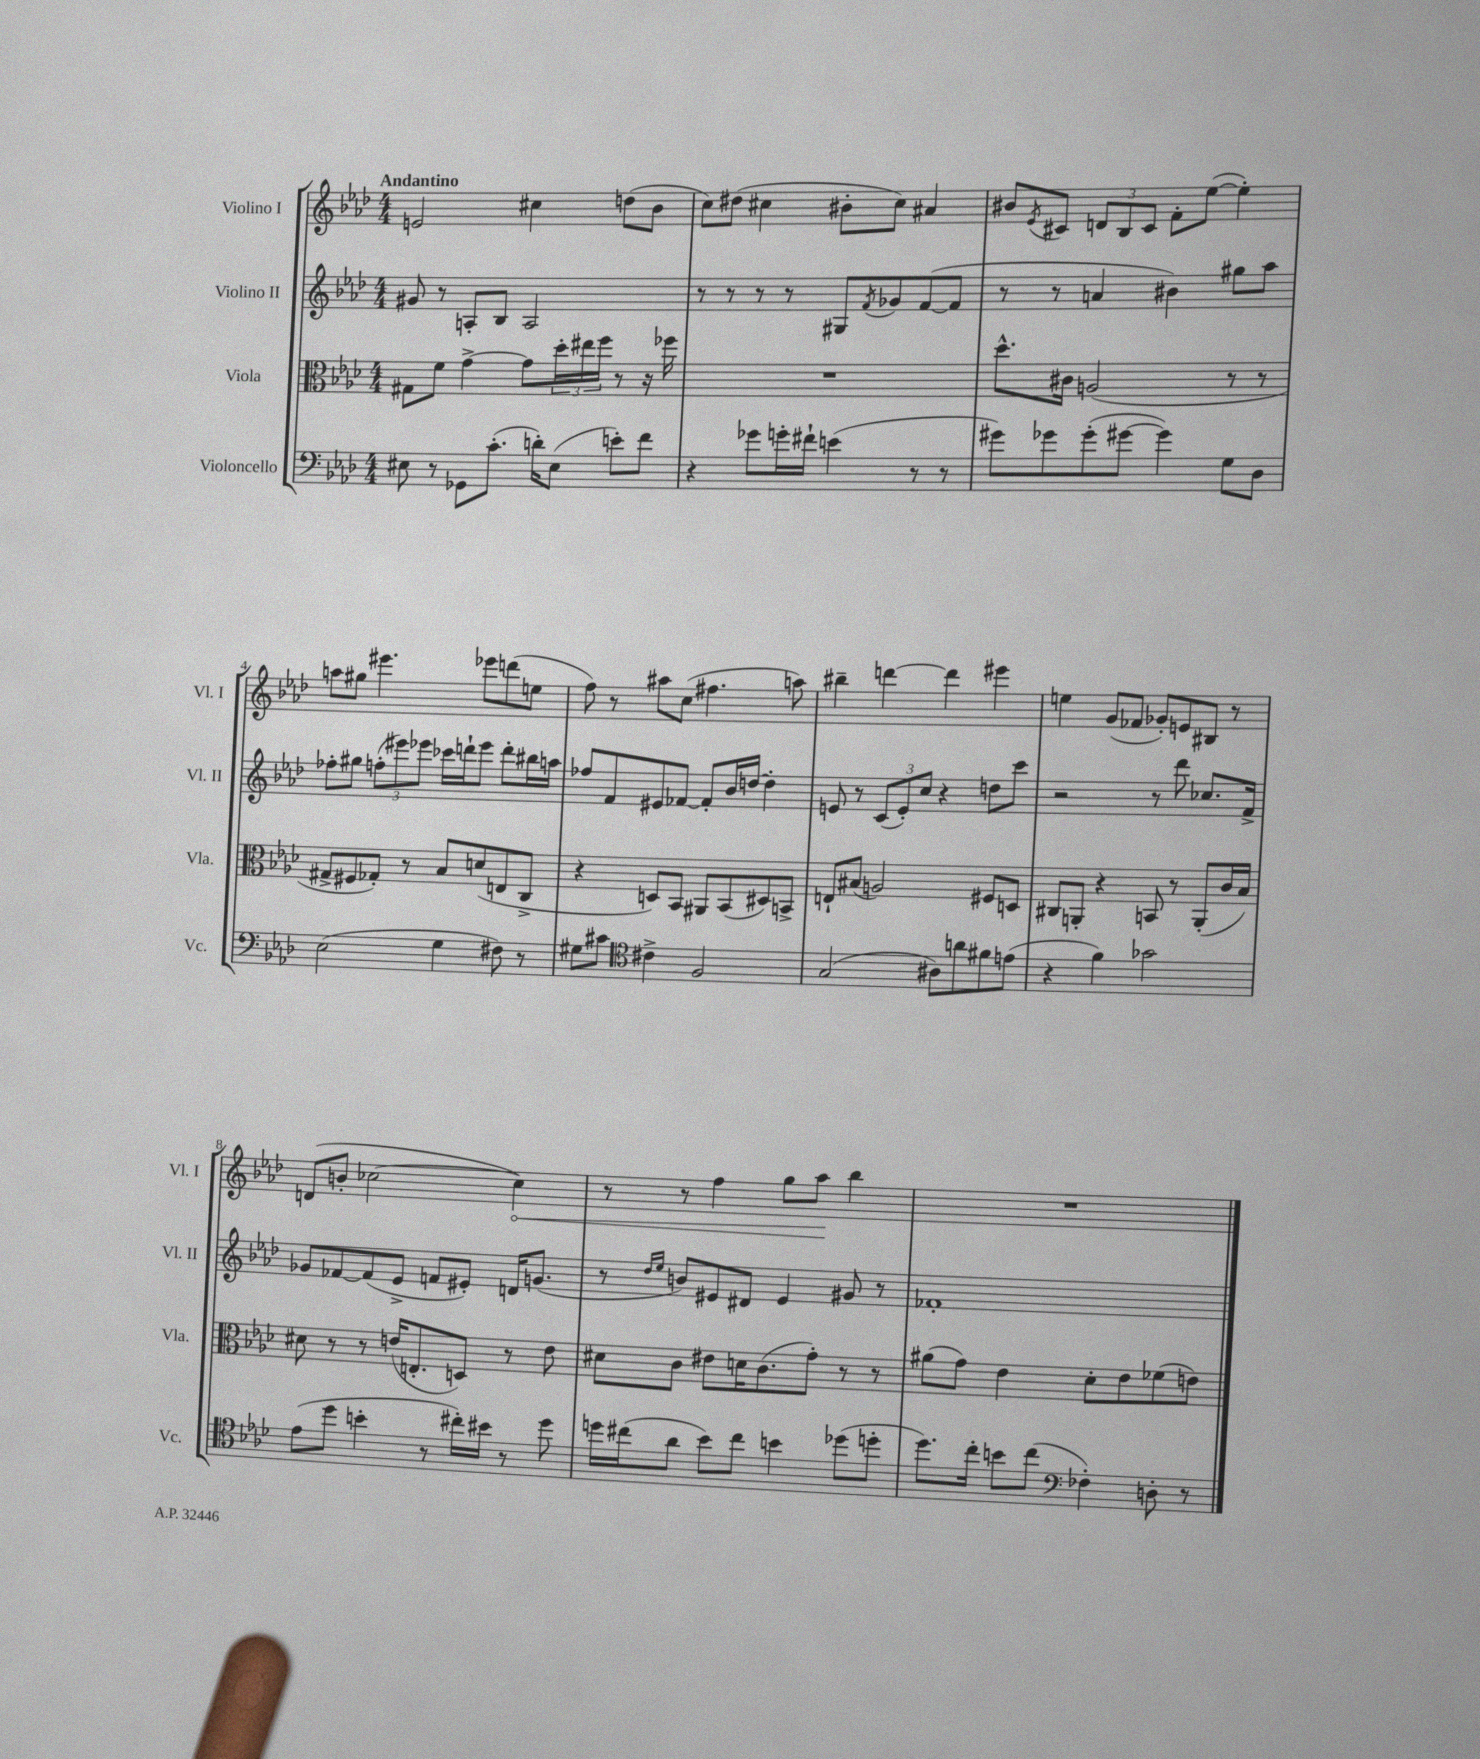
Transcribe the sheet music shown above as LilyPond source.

<<
\new StaffGroup <<
\new Staff = "s0" \with { instrumentName = "Violino I" shortInstrumentName = "Vl. I" } {
    \clef treble \key aes \major \numericTimeSignature \time 4/4 \tempo "Andantino"
    e'2 cis''4 d''8( bes'8 |
    c''8) dis''8( cis''4 bis'8-. cis''8) ais'4 |
    bis'8 \acciaccatura { ees'8 } cis'8 \tuplet 3/2 { d'8 bes8 cis'8 } f'8-. ees''8~( ees''4-.) |
    a''8 gis''8 eis'''4. ees'''8 d'''8( e''8 |
    f''8) r8 ais''8 c''8( fis''4. a''8) |
    bis''4-- d'''4~ d'''4 eis'''4 |
    e''4 g'8( fes'8 ges'8-.) e'8 bis8 r8 |
    d'8( b'8-. ces''2~ \once \override Hairpin.circled-tip = ##t ces''4\<) |
    r8 r8 f''4 g''8 aes''8\! bes''4 |
    R1 \bar "|." |
}
\new Staff = "s1" \with { instrumentName = "Violino II" shortInstrumentName = "Vl. II" } {
    \clef treble \key aes \major \numericTimeSignature \time 4/4
    gis'8 r8 a8-. bes8 a2 |
    r8 r8 r8 r8 gis8 \acciaccatura { f'8 } ges'8 f'8~( f'8 |
    r8 r8 a'4 bis'4) gis''8 aes''8 |
    fes''8-. gis''8 \tuplet 3/2 { f''8-.( eis'''8) ees'''8 } ces'''16 d'''16-! ees'''8 d'''8-. bis''16 a''16 |
    fes''8 f'8 eis'8 fes'8~ fes'8-. bes'16 d''16~ d''4-. |
    e'8 r8 \tuplet 3/2 { c'8( e'8-.) c''8 } r4 d''8 c'''8 |
    r2 r8 des'''8 ces''8. f'16-> |
    ges'8 fes'8~ fes'8( ees'8-> f'8 eis'8-.) d'16 g'8.( |
    r8 \grace { des''16 ees''16 } b'8) eis'8 dis'8 eis'4 gis'8 r8 |
    fes'1-. \bar "|." |
}
\new Staff = "s2" \with { instrumentName = "Viola" shortInstrumentName = "Vla." } {
    \clef alto \key aes \major \numericTimeSignature \time 4/4
    gis8 f'8 g'4~-> g'8 \tuplet 3/2 { des''16-. eis''16 f''16 } r8 r16 fes''16 |
    R1 |
    des''8.-^ cis'16 a2( r8 r8 |
    gis8-> fis8 ges8-.) r8 bes8 d'8( e8 c8-> |
    r4 d8) bes,8 ais,8 bes,8( dis8) b,8-> |
    e8-! bis8( a2) fis8 d8 |
    cis8 a,8-. r4 b,8 r8 a,8-.( c'16 bes16) |
    dis'8 r8 r8 e'16( e8.-. d8) r8 e'8 |
    dis'8 c'8 eis'8 d'16 c'8.( g'8-.) r8 r8 |
    ais'8( g'8) ees'4 des'8-. ees'8 fes'8( e'8) \bar "|." |
}
\new Staff = "s3" \with { instrumentName = "Violoncello" shortInstrumentName = "Vc." } {
    \clef bass \key aes \major \numericTimeSignature \time 4/4
    eis8 r8 ges,8 c'8.-.( d'16-.) eis8( e'8-.) f'8 |
    r4 ges'8 g'16-. fis'16-! e'4( r8 r8 |
    gis'8) ges'8 ges'8-.( gis'8~ gis'4) g8 des8 |
    ees2( g4 fis8) r8 |
    gis8 cis'8 \clef tenor cis'4-> f2 |
    g2( ais8) a'8 fis'8 e'8( |
    r4 f'4) ges'2 |
    ees'8( des''8 b'4-. r8 cis''16-.) bis'16 r8 des''8 |
    d''16 cis''16( aes'8 bes'8) cis''8 b'4 des''8( d''8-. |
    des''8.) c''16-. b'8 c''8( \clef bass fes4-.) d8-. r8 \bar "|." |
}
>>
>>
